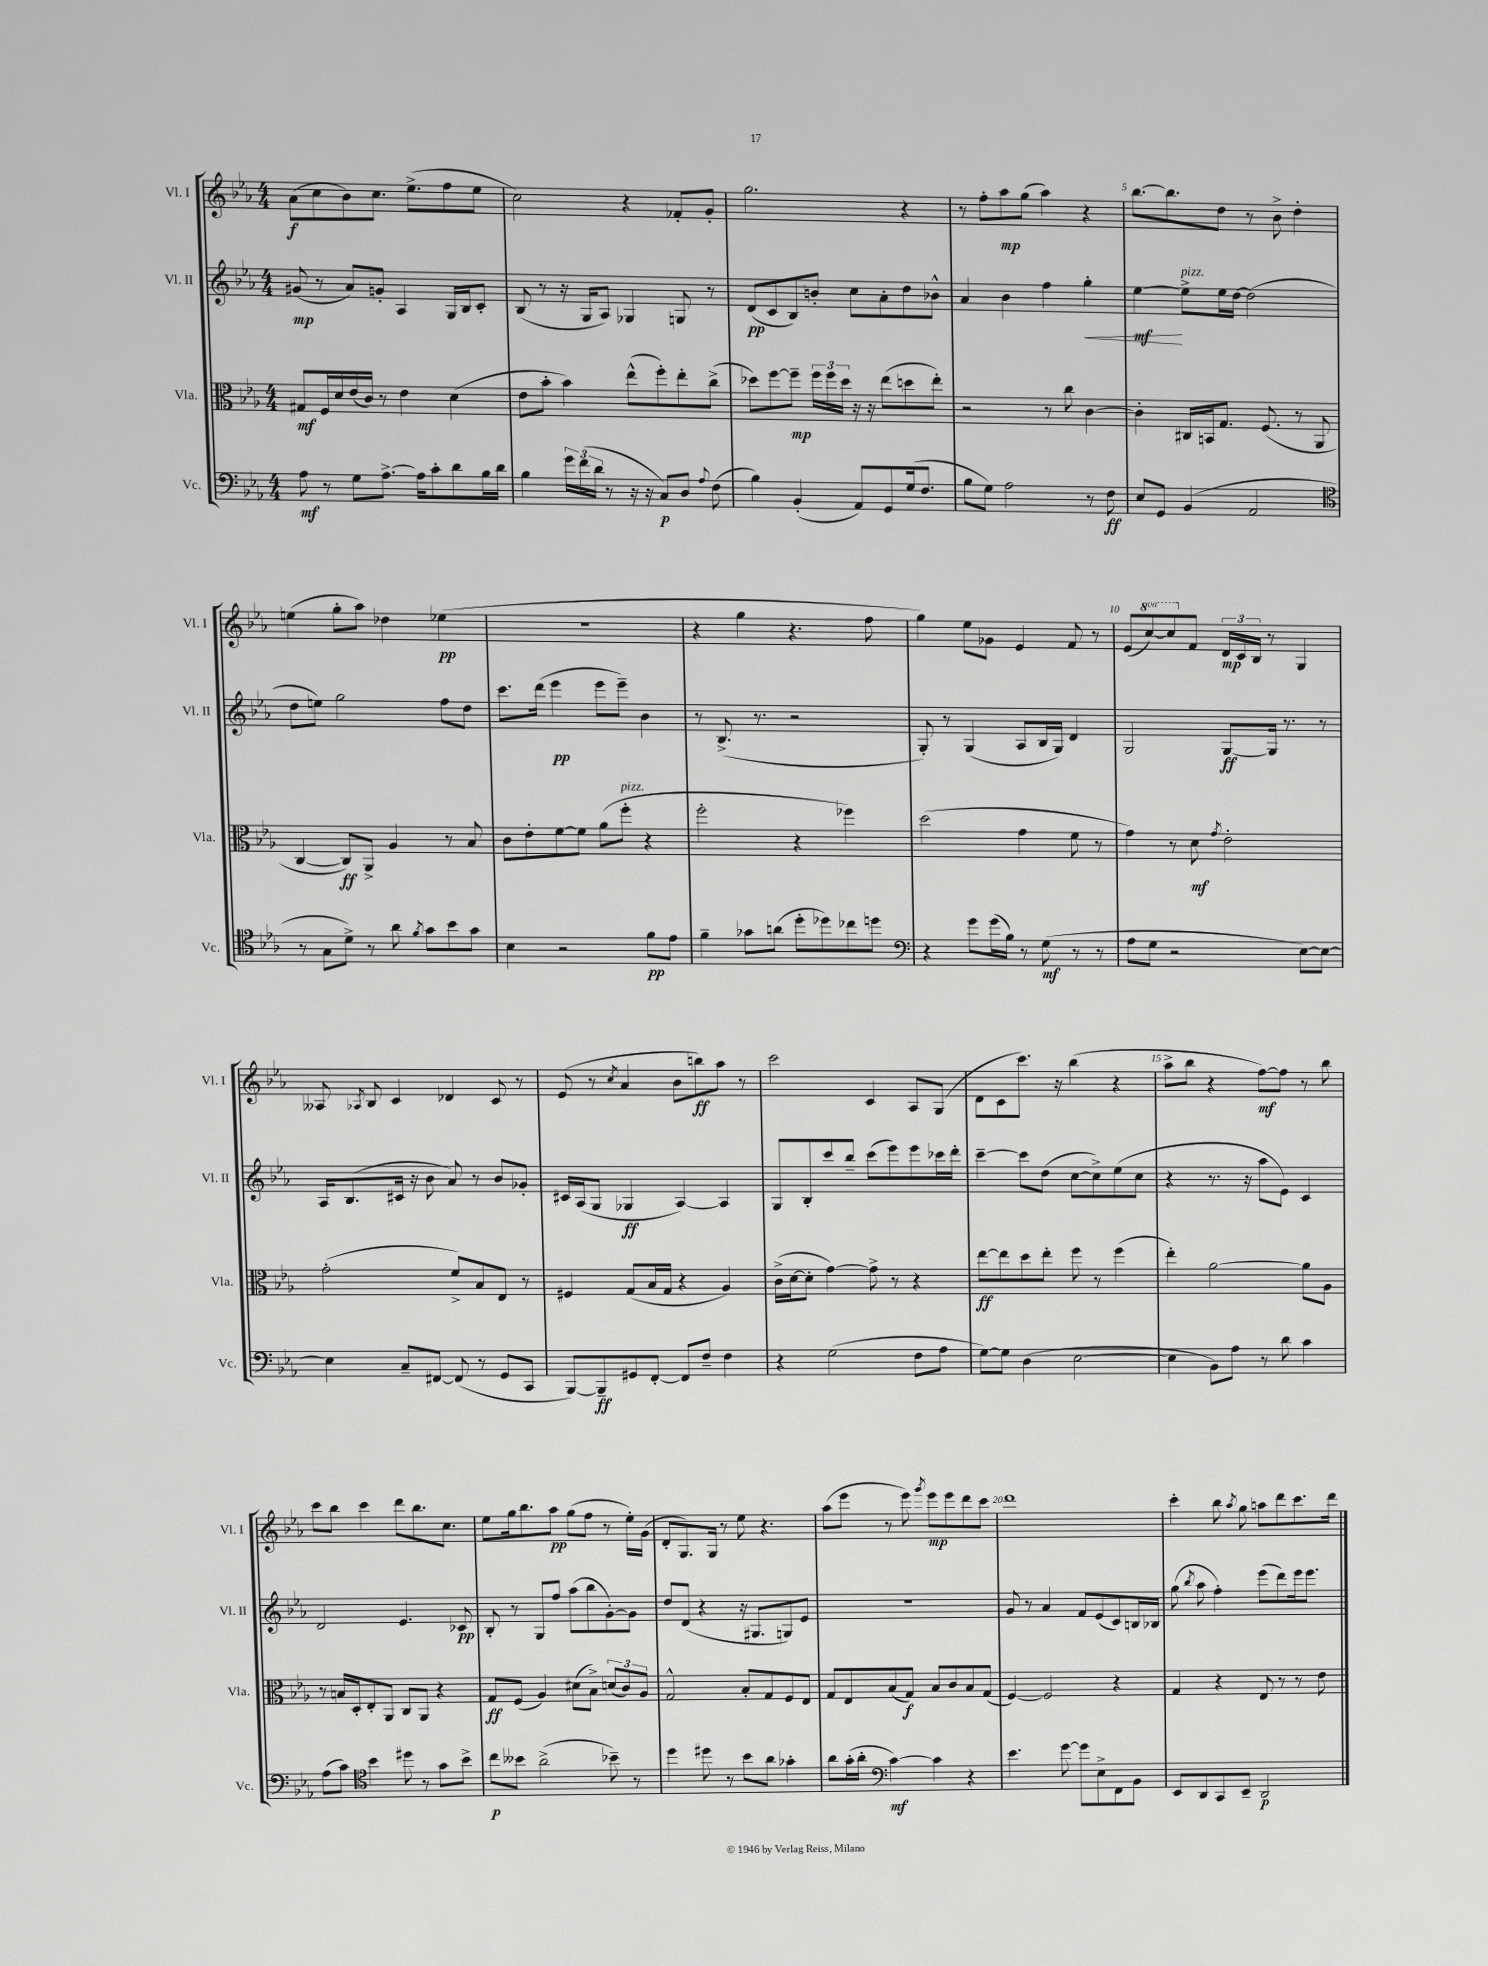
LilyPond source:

<<
\new StaffGroup <<
\new Staff = "s0" \with { instrumentName = "Vl. I" shortInstrumentName = "Vl. I" } {
    \clef treble \key ees \major \numericTimeSignature \time 4/4 \set Staff.ottavationMarkups = #ottavation-simple-ordinals
    \autoBeamOff aes'8[\f( c''8 bes'8) c''8.] ees''8.[->( f''8 ees''8] |
    c''2) r4 fes'8[-. g'8]-. |
    g''2. r4 |
    r8 f''8[-. aes''8\mp g''8]( aes''4) r4 |
    bes''8.[~ bes''8. d''8] r8 bes'8-> d''4-. |
    e''4( g''8[-. aes''8]) des''4 ees''4\pp( |
    r1 |
    r4 g''4 r4. f''8 |
    g''4) ees''8[ ges'8] ees'4 f'8 r8 |
    ees'8[( \ottava #1 c'''8~) c'''8 \ottava #0 f'8] \tuplet 3/2 { d'16[\mp c'16 bes16] } r8 g4 |
    aeses8 \acciaccatura { aes8 } bes8 c'4 des'4 c'8 r8 |
    ees'8( r8 \acciaccatura { c''8 } aes'4 bes'8[ b''8\ff) aes''8] r8 |
    c'''2 c'4 aes8[ g8]( |
    d'8[ c'8 c'''8.]) r16 bes''4( r4 |
    aes''8[-> bes''8] r4 f''8[~\mf) f''8] r8 bes''8 |
    c'''8[ bes''8] c'''4 d'''8[ bes''8. c''8.] |
    ees''8[ g''16 bes''8. aes''8]\pp g''8[( f''8] r8 ees''16[-.) g'16]( |
    d'8[-. g8.) g16] r8 ees''8 r4. |
    aes''8[( ees'''8] r8 ees'''8) \acciaccatura { g'''8 } ees'''8[\mp ees'''8 d'''8 c'''8] |
    d'''1 |
    c'''4-. bes''8 \acciaccatura { aes''8 } g''8 a''8[ d'''8 c'''8. d'''16] \bar "|." |
}
\new Staff = "s1" \with { instrumentName = "Vl. II" shortInstrumentName = "Vl. II" } {
    \clef treble \key ees \major \numericTimeSignature \time 4/4
    \autoBeamOff gis'8\mp( r8 aes'8[) g'8]-. aes4 g16[ bes16 c'8]-. |
    bes8( r8 r16 g16[ aes8]) ges4 g8 r8 |
    d'8[\pp( c'8 bes8) b'8]-. c''8[ aes'8-. d''8 bes'8]-^ |
    aes'4 bes'4 f''4 g''4-.\< |
    ees''4~\mf\! ees''8[->^\markup { \italic "pizz." } ees''16 d''16]~ d''2( |
    d''8[ e''8]) g''2 f''8[ d''8] |
    c'''8.[ d'''16]( ees'''4\pp ees'''8[ ees'''8]--) bes'4 |
    r8 bes8.->( r8. r2 |
    g8-.) r8 g4( aes8[ bes16 g16]) d'4 |
    g2 g8[~\ff g16] r8. r8 |
    aes16[ bes8.( cis'16] r16 bes'8 aes'8) r8 bes'8[ ges'8]-. |
    cis'16[ aes16( g8] ges4\ff aes4~) aes4 |
    g8[ bes8-. c'''8 bes''8]-- c'''8[( ees'''8) ees'''8 ces'''16 d'''16]-. |
    c'''4~-- c'''8[ d''8]( c''8[~ c''8->) ees''8( c''8] |
    r4 r8. r16 aes''8[ ees'8]) c'4 |
    d'2 ees'4. ces'8\pp |
    bes8-. r8 g8[ f''8] aes''8[( bes''8 g'8~-.) g'8] |
    d''8[ d'8]( r4 r16 gis8.[ g8) ees'8] |
    R1 |
    g'8 r8 aes'4 f'8[ ees'8( c'8) b16 bes16] |
    g''8( \acciaccatura { bes''8 } aes''8 f''4-.) ees'''8[( d'''8) ees'''16 ees'''8.] \bar "|." |
}
\new Staff = "s2" \with { instrumentName = "Vla." shortInstrumentName = "Vla." } {
    \clef alto \key ees \major \numericTimeSignature \time 4/4
    \autoBeamOff gis8[\mf f16 d'16 ees'16( c'16]) r8 ees'4 d'4( |
    ees'8[ bes'8]-. bes'4) ees''8[-^( f''8-.) ees''8-. c''8]->( |
    des''8[) f''8~ f''8]--\mp \tuplet 3/2 { f''16[ f''16 des''16] } r16 r16 ees''8[( d''8 ees''8]-.) |
    r2 r8 c''8 c'4~ |
    c'4-. cis16[ b,16 g8.] f8.( r8 aes,8 |
    c4~ c8[\ff) aes,8]-> aes4 r8 bes8 |
    c'8[ ees'8-. f'8~ f'8] aes'8[( f''8]-.^\markup { \italic "pizz." } r4 |
    f''2-. r4 fes''4) |
    d''2( g'4 f'8 r8 |
    g'4) r8 d'8\mf \acciaccatura { g'8 } ees'2-. |
    g'2-.( f'8[->) bes8 ees8] r8 |
    fis4 g8[( bes16 g16] r4 aes4) |
    c'16[->( d'16~ d'8]-. g'4~) g'8-> r8 r4 |
    ees''8[~\ff ees''8 d''8 ees''8]-. f''8 r8 f''4( |
    ees''4-.) aes'2~ aes'8[ aes8] |
    r8 b16[ d16-. ees8-. aes,8] c8[ aes,8] r4 |
    g8[\ff f8]( aes4) dis'8[( bes8]->) \tuplet 3/2 { d'8[( c'8) aes8] } |
    g2-^ bes8[-. g8 f8 ees8] |
    g8[ ees8 bes8( g8]\f) bes8[ c'8 bes8 g8]( |
    f4~) f2 r4 |
    g4 r4 ees8 r8 r8 ees'8 \bar "|." |
}
\new Staff = "s3" \with { instrumentName = "Vc." shortInstrumentName = "Vc." } {
    \clef bass \key ees \major \numericTimeSignature \time 4/4
    \autoBeamOff aes8\mf r8 g8[ aes8.]~-> aes16[ c'8-. d'8 bes16 d'16] |
    bes4 \tuplet 3/2 { g'16[ f'16( d'16] } r8 r16 r16 c8[\p) d8] \appoggiatura { aes8 } f8( |
    bes4) bes,4-.( aes,8[) g,8 g16( f8.] |
    bes8[ g8]) aes2 r8 f8\ff |
    ees8[ g,8] bes,4( aes,2 |
    \clef tenor r8 g8[ d'8]->) r8 aes'8 \acciaccatura { f'8 } g'8[ bes'8 g'8] |
    bes4 r2 f'8[\pp ees'8] |
    f'4-- ges'8[ a'8]( d''8[-. des''8) ces''8 d''8] |
    \clef bass r4 g'8[ g'16( bes16]) r8 g8\mf( r8 r8 |
    aes8[ g8] r2 ees8[~) ees8]~ |
    ees4 c8[-- fis,8]~ fis,8( r8 g,8[ c,8] |
    bes,,8[~) bes,,8--\ff gis,8 f,8]~-. f,8[ f8]-- f4 |
    r4 g2( f8[ aes8] |
    g8[~) g8] d4( ees2~ |
    ees4 bes,8[) aes8] r8 d'8 c'4 |
    aes8[( c'8]) \clef tenor bes'4 dis''8 r8 g'8[ bes'8]-> |
    c''8[\p beses'8] aes'2->( bes'8--) r8 |
    d''4 dis''8 r8 bes'8[ aes'8] ges'4-. |
    aes'8[ g'16-.( aes'16]-. \clef bass c'4~\mf) c'4 r4 |
    ees'4. g'8~ g'8[ ees8-> f,8 bes,8] |
    ees,8[ d,8 c,8 ees,8]-- d,2\p \bar "|." |
}
>>
>>
\layout { \context { \Score \override BarNumber.break-visibility = ##(#f #t #t) barNumberVisibility = #(every-nth-bar-number-visible 5) } }
